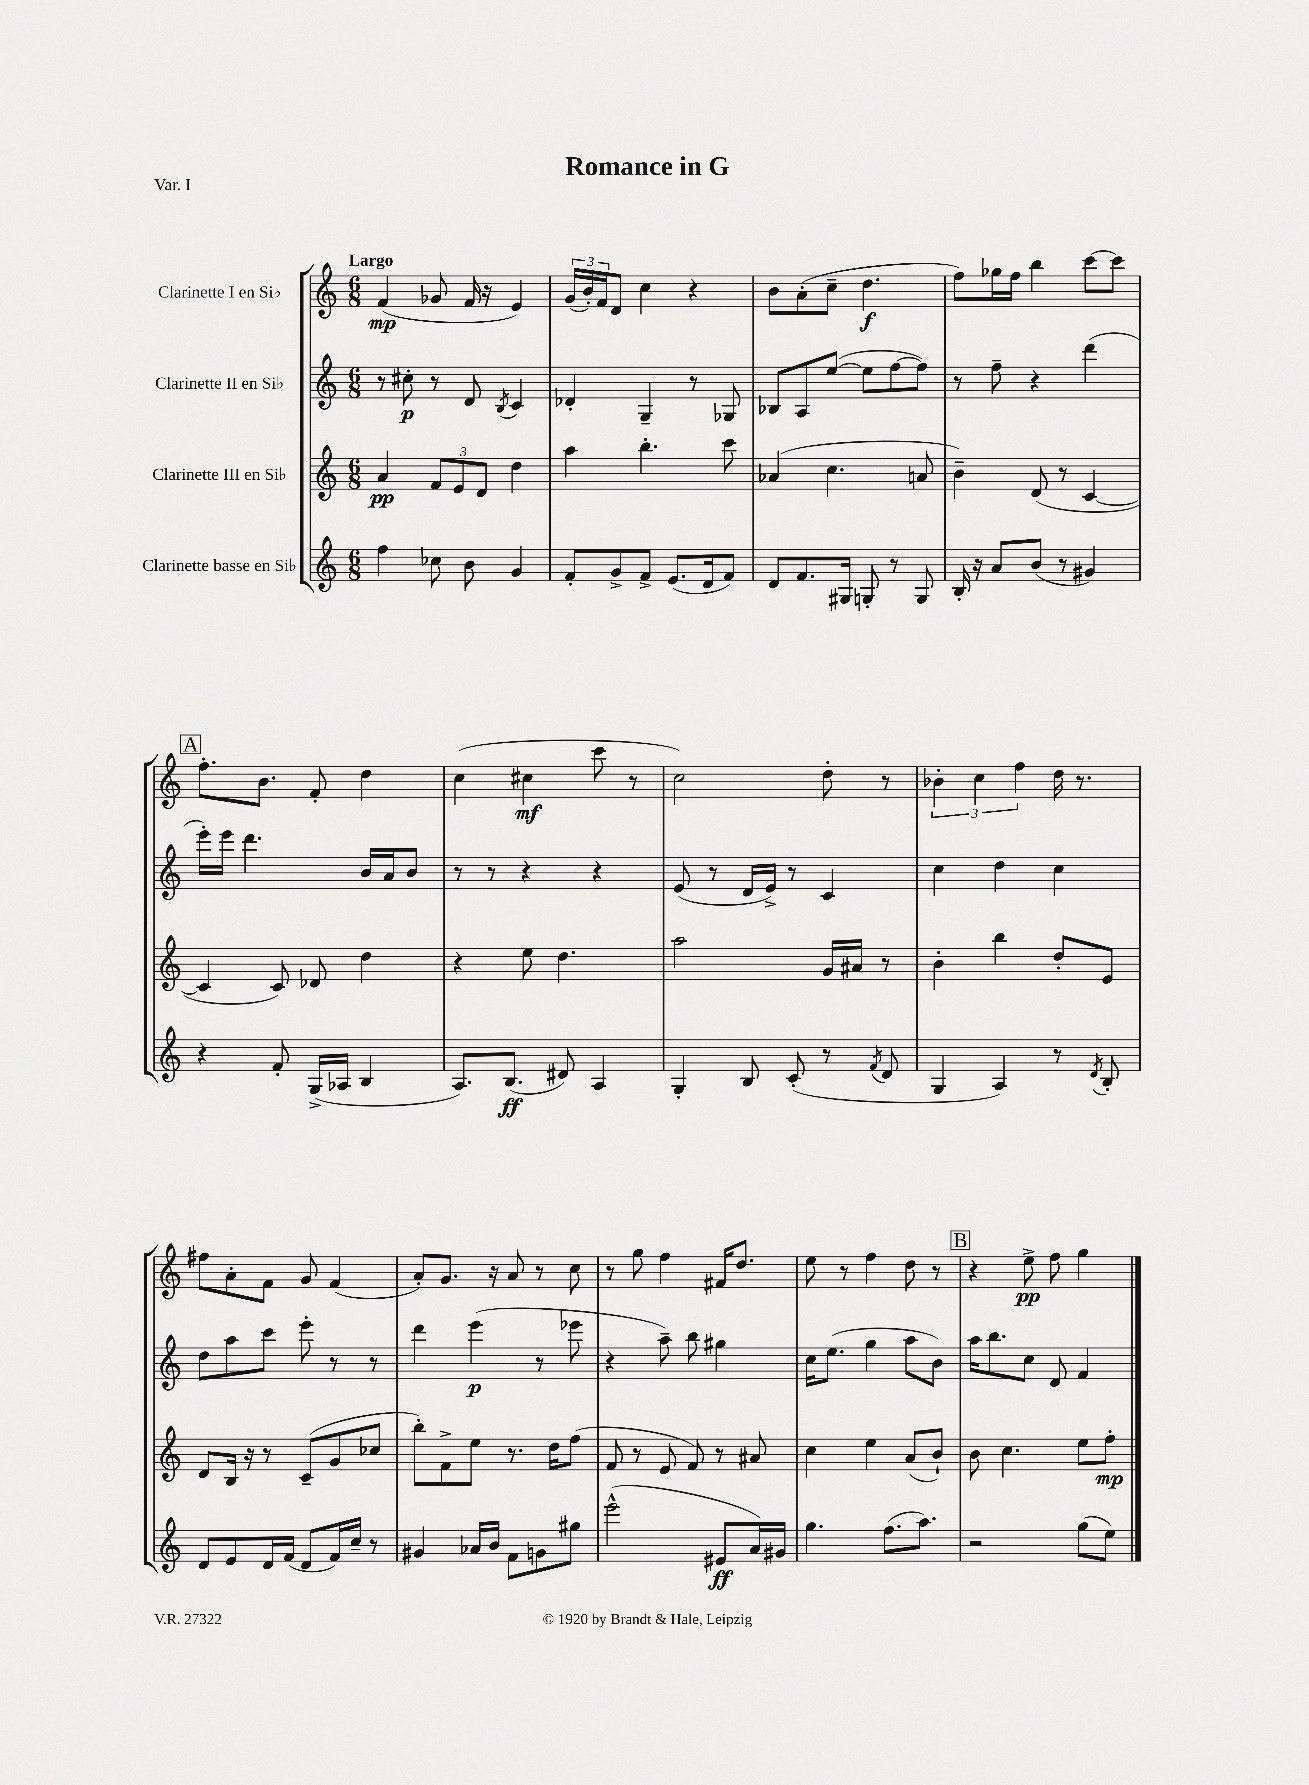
\header { title = "Romance in G" piece = "Var. I" }
<<
\new StaffGroup <<
\new Staff = "s0" \with { instrumentName = "Clarinette I en Sib" } {
    \clef treble \key c \major \numericTimeSignature \time 6/8 \tempo "Largo"
    f'4\mp( ges'8 f'16 r16 e'4) |
    \tuplet 3/2 { g'16( b'16-.) f'16 } d'8 c''4 r4 |
    b'8 a'8-.( c''8-- d''4.\f |
    f''8) ges''16 f''16 b''4 c'''8~ c'''8 |
    \mark \markup { \box "A" } f''8.-. b'8. f'8-. d''4 |
    c''4( cis''4\mf c'''8 r8 |
    c''2) d''8-. r8 |
    \tuplet 3/2 { bes'4-. c''4 f''4 } d''16 r8. |
    fis''8 a'8-. f'8 g'8 f'4( |
    a'8-.) g'8. r16 a'8 r8 c''8 |
    r8 g''8 f''4 fis'16 d''8. |
    e''8 r8 f''4 d''8 r8 |
    \mark \markup { \box "B" } r4 e''8->\pp f''8 g''4 \bar "|." |
}
\new Staff = "s1" \with { instrumentName = "Clarinette II en Sib" } {
    \clef treble \key c \major \numericTimeSignature \time 6/8
    r8 cis''8-.\p r8 d'8 \acciaccatura { b8 } c'4 |
    des'4-. g4-- r8 ges8 |
    bes8 a8 e''8~( e''8 f''8~ f''8) |
    r8 f''8-- r4 d'''4( |
    \mark \markup { \box "A" } e'''16-.) e'''16 d'''4. b'16 a'16 b'8 |
    r8 r8 r4 r4 |
    e'8( r8 d'16 e'16->) r8 c'4 |
    c''4 d''4 c''4 |
    d''8 a''8 c'''8 e'''8-. r8 r8 |
    d'''4 e'''4\p( r8 ees'''8 |
    r4 a''8--) b''8 gis''4 |
    c''16 e''8.( g''4 a''8 b'8) |
    \mark \markup { \box "B" } a''16 b''8. c''8 d'8 f'4 \bar "|." |
}
\new Staff = "s2" \with { instrumentName = "Clarinette III en Sib" } {
    \clef treble \key c \major \numericTimeSignature \time 6/8
    a'4\pp \tuplet 3/2 { f'8 e'8 d'8 } d''4 |
    a''4 b''4.-. c'''8 |
    aes'4( c''4. a'8 |
    b'4--) d'8( r8 c'4~ |
    \mark \markup { \box "A" } c'4 c'8) des'8 d''4 |
    r4 e''8 d''4. |
    a''2 g'16 ais'16 r8 |
    b'4-. b''4 d''8-. e'8 |
    d'8 b16 r16 r8 c'8--( g'8 ces''8 |
    b''8-.) f'8-> e''8 r8. d''16 f''8( |
    f'8 r8 e'8 f'8) r8 ais'8 |
    c''4 e''4 a'8( b'8-!) |
    \mark \markup { \box "B" } b'8 c''4. e''8 f''8-.\mp \bar "|." |
}
\new Staff = "s3" \with { instrumentName = "Clarinette basse en Sib" } {
    \clef treble \key c \major \numericTimeSignature \time 6/8
    f''4 ces''8 b'8 g'4 |
    f'8-. g'8-> f'8-> e'8.( d'16 f'8) |
    d'8 f'8. gis16 g8-. r8 g8 |
    b16-. r16 a'8 b'8( r8 gis'4) |
    \mark \markup { \box "A" } r4 f'8-. g16->( aes16 b4 |
    a8.) b8.\ff( dis'8) a4 |
    g4-. b8 c'8-.( r8 \acciaccatura { f'8 } d'8 |
    g4 a4) r8 \acciaccatura { d'8 } b8-. |
    d'8 e'8 d'16 f'16( d'8 f'16) c''16-- r8 |
    gis'4 aes'16 b'16 f'8 g'8 gis''8 |
    e'''2-^( eis'8\ff a'16) gis'16 |
    g''4. f''8.( a''8.) |
    \mark \markup { \box "B" } r2 g''8( e''8) \bar "|." |
}
>>
>>
\layout { \context { \Score \remove "Bar_number_engraver" } }
